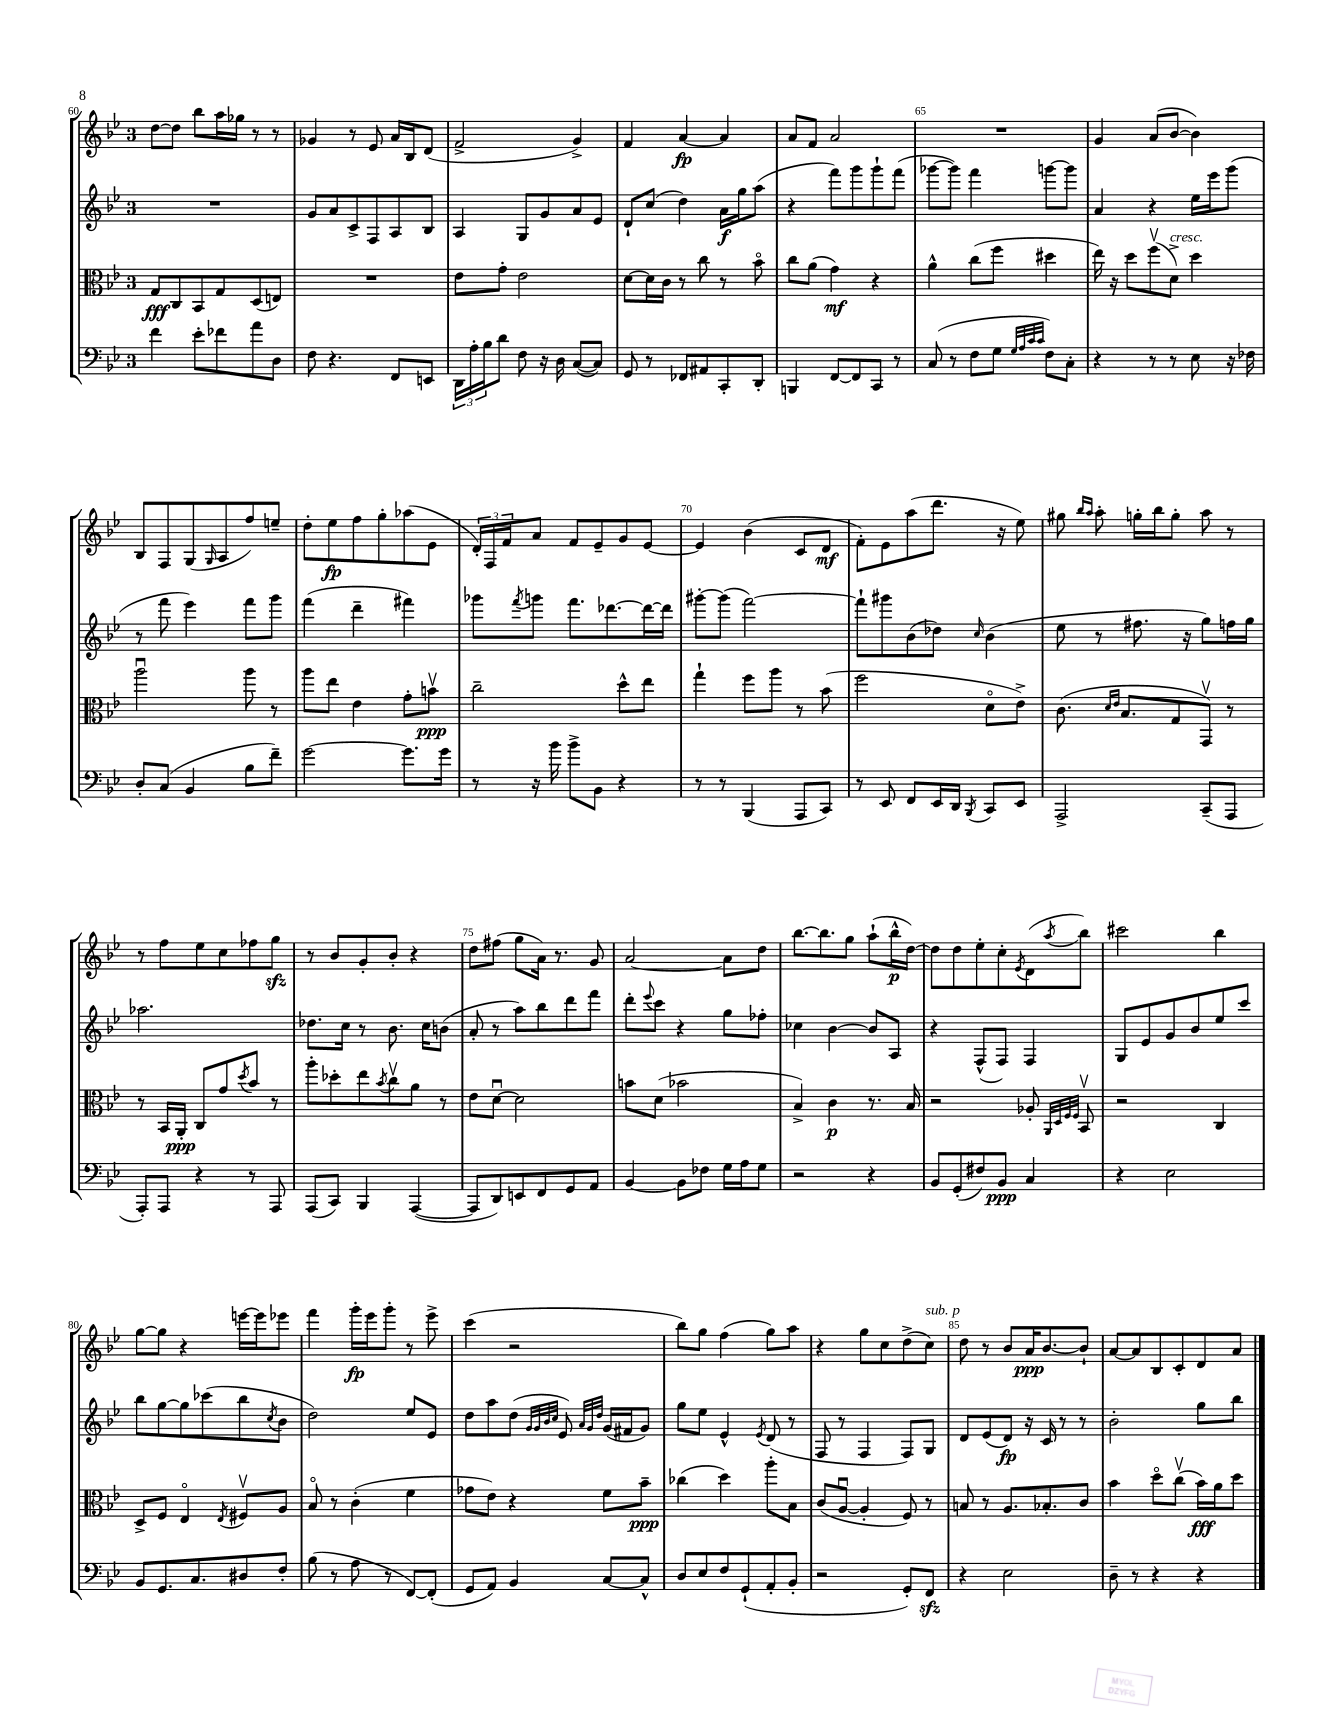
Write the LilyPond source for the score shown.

<<
\new StaffGroup <<
\new Staff = "s0" {
    \clef treble \key bes \major \once \override Staff.TimeSignature.style = #'single-digit \time 3/4
    d''8~ d''8 bes''8 a''16 ges''16 r8 r8 |
    ges'4 r8 ees'8 a'16 bes16 d'8( |
    f'2-> g'4->) |
    f'4 a'4~\fp a'4 |
    a'8 f'8 a'2 |
    R2. |
    g'4 a'8( bes'8~ bes'4) |
    bes8 f8 g8( \grace { g16 } a8 f''8) e''8-- |
    d''8-. ees''8\fp f''8 g''8-. aes''8( ees'8 |
    \tuplet 3/2 { d'16-.) f16 f'16 } a'8 f'8 ees'8-- g'8 ees'8~ |
    ees'4 bes'4( c'8 d'8\mf |
    f'8-.) ees'8 a''8( d'''8. r16 ees''8) |
    gis''8 \grace { bes''16 a''16 } a''8-. g''16-. bes''16 g''8-. a''8 r8 |
    r8 f''8 ees''8 c''8 fes''8 g''8\sfz |
    r8 bes'8 g'8-. bes'8-. r4 |
    d''8 fis''8( g''8 a'16) r8. g'8 |
    a'2~ a'8 d''8 |
    bes''8.~ bes''8. g''8 a''8-!( bes''16-^\p d''16~) |
    d''8 d''8 ees''8-. c''8-. \acciaccatura { ees'8 } d'8( \acciaccatura { a''8 } bes''8) |
    cis'''2 bes''4 |
    g''8~ g''8 r4 e'''16~ e'''16 ees'''8 |
    f'''4 g'''16-.\fp ees'''16 g'''8-. r8 ees'''8-> |
    c'''4( r2 |
    bes''8) g''8 f''4( g''8) a''8 |
    r4 g''8 c''8 d''8->( c''8^\markup { \italic "sub. p" }) |
    d''8 r8 bes'8 a'16\ppp bes'8.~ bes'8-! |
    a'8~ a'8 bes8 c'8-. d'8 a'8 \bar "|." |
}
\new Staff = "s1" {
    \clef treble \key bes \major \once \override Staff.TimeSignature.style = #'single-digit \time 3/4
    R2. |
    g'8 a'8 c'8-> f8 a8 bes8 |
    a4 g8 g'8 a'8 ees'8 |
    d'8-! c''8( d''4) a'16\f g''16 a''8( |
    r4 f'''8) g'''8 g'''8-! f'''8( |
    ges'''8~ ges'''8) f'''4 g'''8~ g'''8 |
    a'4 r4 ees''16 ees'''16 g'''8( |
    r8 f'''8 ees'''4) f'''8 g'''8 |
    f'''4( d'''4-- fis'''4) |
    ges'''8 \acciaccatura { f'''8 } g'''8 f'''8. des'''8.~ des'''16~ des'''16 |
    gis'''8~-. gis'''8( f'''2~) |
    f'''8-! gis'''8 bes'8( des''8) \grace { c''16 } bes'4( |
    ees''8 r8 fis''8. r16 g''8) f''16 g''16 |
    aes''2. |
    des''8. c''16 r8 bes'8. c''16 b'8( |
    a'8-. r8 a''8) bes''8 d'''8 f'''8 |
    d'''8-. \appoggiatura { ees'''8 } c'''8 r4 g''8 fes''8-. |
    ces''4 bes'4~ bes'8 a8 |
    r4 f8-^( f8) f4 |
    g8 ees'8 g'8 bes'8 ees''8 c'''8 |
    bes''8 g''8~ g''8 ces'''8( bes''8 \acciaccatura { c''8 } bes'8 |
    d''2) ees''8 ees'8 |
    d''8 a''8 d''8( \grace { g'32 g'32 bes'32 c''32 } ees'8) \grace { a'32 g'32 d''32 } g'16( fis'16 g'8) |
    g''8 ees''8 ees'4-^ \acciaccatura { ees'8 } d'8( r8 |
    f8 r8 f4 f8) g8 |
    d'8 ees'8( d'8\fp) r16 c'16 r8 r8 |
    bes'2-. g''8 bes''8 \bar "|." |
}
\new Staff = "s2" {
    \clef alto \key bes \major \once \override Staff.TimeSignature.style = #'single-digit \time 3/4
    g8\fff c8 bes,8 g8 d8( e8) |
    R2. |
    ees'8 g'8-. ees'2 |
    d'8~ d'16 c'16 r8 c''8 r8 bes'8\flageolet |
    c''8 a'8( g'4\mf) r4 |
    a'4-^ c''8( f''8 dis''4 |
    ees''16) r16 d''8 f''8\upbow( d'8->^\markup { \italic "cresc." }) d''4 |
    a''2\downbow a''8 r8 |
    a''8 ees''8 ees'4 g'8-. b'8\upbow\ppp |
    c''2-- d''8-^ ees''8 |
    g''4-! f''8 a''8 r8 bes'8( |
    f''2 d'8\flageolet ees'8->) |
    c'8.( \grace { d'16 ees'16 } bes8. g8 g,8\upbow) r8 |
    r8 bes,16 a,16-.\ppp c8 g'8 \acciaccatura { d''8 } bes'8 r8 |
    a''8-. des''8-. ees''8 \acciaccatura { bes'8 } c''8\upbow a'8 r8 |
    ees'8 d'8~\downbow d'2 |
    b'8 d'8( bes'2 |
    bes4->) c'4\p r8. bes16 |
    r2 aes8-. \grace { a,32 d32 f32 f32 } bes,8\upbow |
    r2 c4 |
    d8-> f8 ees4\flageolet \acciaccatura { ees8 } fis8\upbow a8 |
    bes8\flageolet r8 c'4-.( f'4 |
    ges'8 ees'8) r4 f'8 bes'8--\ppp |
    ces''4( d''4) a''8-. bes8 |
    c'8( a8~\downbow a4-. f8) r8 |
    b8 r8 a8. bes8.-. c'8 |
    bes'4 d''8\flageolet c''8\upbow( bes'16\fff) a'16 d''8 \bar "|." |
}
\new Staff = "s3" {
    \clef bass \key bes \major \once \override Staff.TimeSignature.style = #'single-digit \time 3/4
    f'4 ees'8-. fes'8 a'8 d8 |
    f8 r4. f,8 e,8 |
    \tuplet 3/2 { d,16 a16-. bes16 } d'8 f8 r16 d16 c8~( c8) |
    g,8 r8 fes,8 ais,8 c,8-. d,8-. |
    b,,4 f,8~ f,8 c,8 r8 |
    c8( r8 f8 g8 \grace { g32 a32 c'32 c'32 } f8) c8-. |
    r4 r8 r8 ees8 r16 fes16 |
    d8-. c8( bes,4 bes8 f'8--) |
    g'2~ g'8. g'16 |
    r8 r16 bes'16 bes'8-> bes,8 r4 |
    r8 r8 bes,,4( a,,8 c,8) |
    r8 ees,8 f,8 ees,16 d,16 \acciaccatura { bes,,8 } c,8 ees,8 |
    a,,2-> c,8--( a,,8 |
    a,,8-.) a,,8 r4 r8 a,,8 |
    a,,8( c,8) bes,,4 a,,4~( |
    a,,8 d,8) e,8 f,8 g,8 a,8 |
    bes,4~ bes,8 fes8 g16 a16 g8 |
    r2 r4 |
    bes,8 g,8-.( fis8) bes,8\ppp c4 |
    r4 ees2 |
    bes,8 g,8. c8. dis8 f8-. |
    bes8( r8 a8 r8 f,8~) f,8-.( |
    g,8 a,8) bes,4 c8~ c8-^ |
    d8 ees8 f8 g,8-!( a,8-. bes,8-. |
    r2 g,8-.) f,8\sfz |
    r4 ees2 |
    d8-- r8 r4 r4 \bar "|." |
}
>>
>>
\layout { \context { \Score currentBarNumber = #60 \override BarNumber.break-visibility = ##(#f #t #t) barNumberVisibility = #(every-nth-bar-number-visible 5) } }
